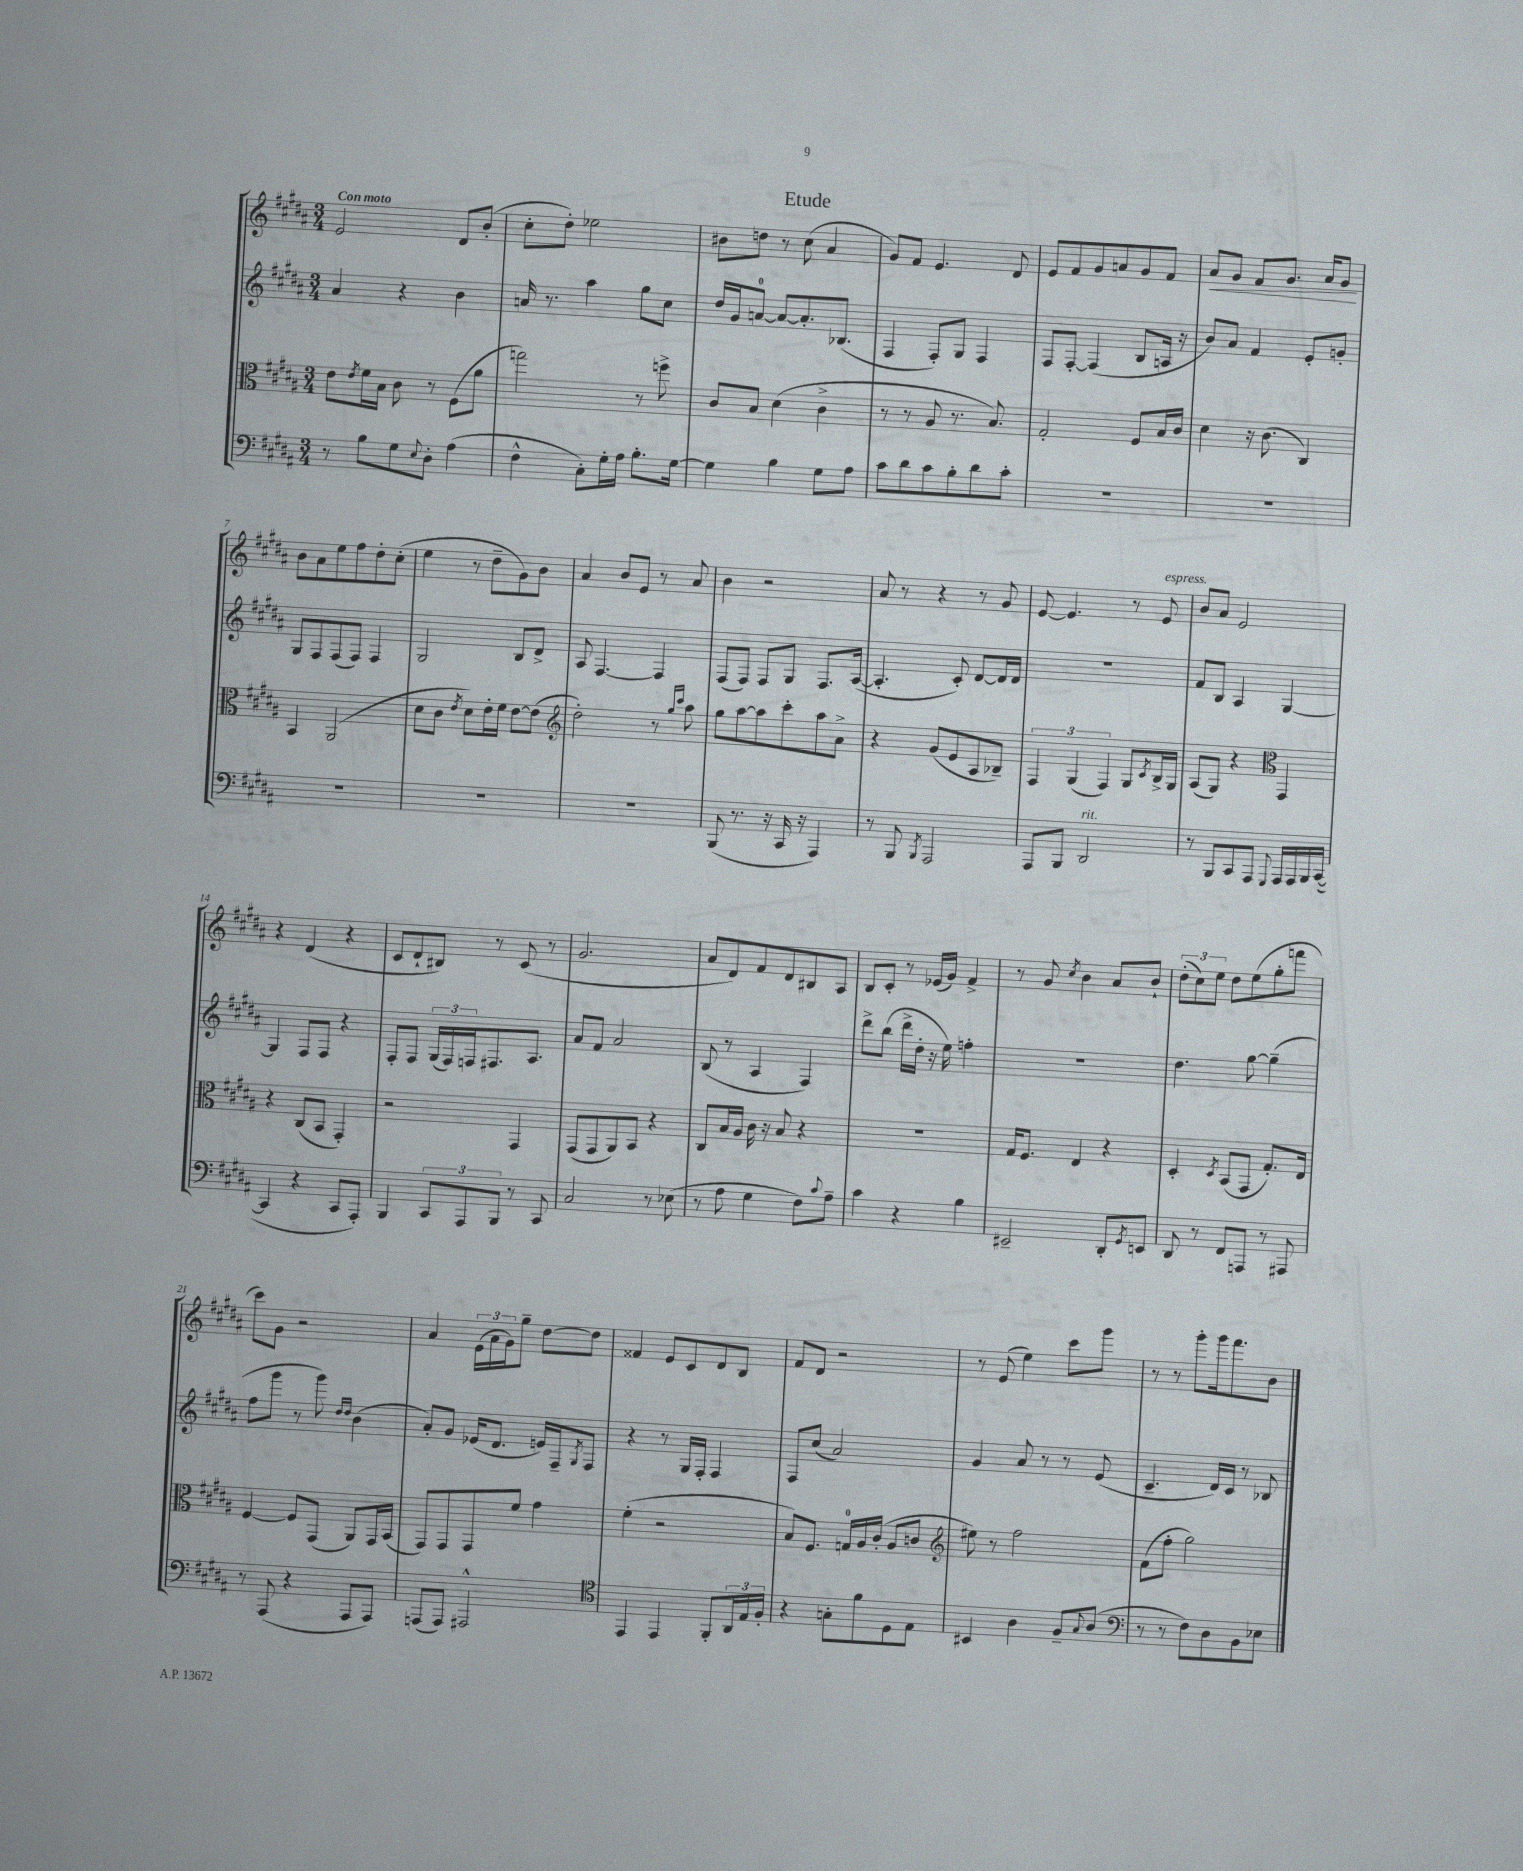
\header { title = "Etude" }
<<
\new StaffGroup <<
\new Staff = "s0" {
    \clef treble \key b \major \numericTimeSignature \time 3/4 \tempo "Con moto"
    e'2 dis'8 b'8-.( |
    cis''8-. dis''8-.) ees''2 |
    bis'8 d''8 r8 cis''8( ais'4 |
    gis'8) fis'8 e'4. dis'8 |
    e'8 fis'8 gis'8 a'8 gis'8 fis'8 |
    ais'8\< gis'8 fis'8 gis'8. ais'16 gis'8\! |
    b'8 ais'8 e''8 fis''8 dis''8-. cis''8-.( |
    e''4 r8 dis''8-- gis'8) b'8 |
    ais'4 b'8 e'8 r8 ais'8 |
    b'4 r2 |
    ais'8 r8 r4 r8 gis'8 |
    e'8~ e'4. r8 e'8^\markup { \italic "espress." } |
    b'8 ais'8 e'2 |
    r4 dis'4( r4 |
    cis'8 dis'8-! bis8) r8 cis'8( r8 |
    gis'2. |
    ais'8 dis'8) fis'8 dis'8 bis8 ais8 |
    b8 cis'8-. r8 ees'16( gis'16) fis'4-> |
    r8 gis'8 \acciaccatura { cis''8 } b'4 ais'8 b'8-! |
    \tuplet 3/2 { dis''8-.( cis''8) e''8 } dis''8 e''8( gis''8-. f'''8 |
    cis'''8) gis'8 r2 |
    ais'4 \tuplet 3/2 { e'16( ais'16 gis'16) } gis''8-- dis''8~ dis''8 |
    fisis'4 e'8 cis'8 dis'8 b8 |
    fis'8 dis'8 r2 |
    r8 e'8( e''4) cis'''8 gis'''8 |
    r8 r8 gis'''8-. gis'''16 fis'''8. b'8 \bar "|." |
}
\new Staff = "s1" {
    \clef treble \key b \major \numericTimeSignature \time 3/4
    ais'4 r4 b'4 |
    a'16 r8. ais''4 gis''8 cis''8 |
    dis''16 gis'16 a'8-0~ a'8~ a'8.-. bes8.( |
    fis4 fis8-.) gis8 fis4 |
    fis8 fis8~-. fis4( b8 a16 r16 |
    b'8) ais'8 fis'4 e'8-. g'8-. |
    gis8 fis8 fis8( fis8) fis4 |
    gis2 b8 dis'8-> |
    ais8 fis4.~ fis4 |
    fis8( fis8) fis8 gis8 fis8. ais16~( |
    ais4.-. cis'8-.) dis'8~ dis'16 dis'16 |
    R2. |
    fis'8 b8 ais4 gis4~ |
    gis4 fis8 fis8 r4 |
    fis8-. fis8 \tuplet 3/2 { gis16( fis16) f16 } fis8. ais8. |
    ais'8 fis'8 ais'2 |
    b8( r8 ais4 fis4) |
    dis'''8-> b''8( dis'''16-> dis''16-. r16 e''16) f''4-. |
    R2. |
    dis''4. gis''8~ gis''4--( |
    fis''8 gis'''8 r8 gis'''8) \grace { dis''16 dis''16 } b'4( |
    ais'8-.) gis'8 ees'16( dis'8. e'16) fis16-- \acciaccatura { gis8 } fis8 |
    r4 r8 gis16 fis16-. fis4 |
    fis8 cis''8( ais'2) |
    gis'4 ais'8 r8 r8 e'8( |
    cis'4.-- dis'16) cis'16 r8 bes8 \bar "|." |
}
\new Staff = "s2" {
    \clef alto \key b \major \numericTimeSignature \time 3/4
    e'8 \acciaccatura { e'8 } fis'16 b16 cis'8 r8 fis8( ais'8 |
    g''2) r8 f''8-> |
    cis'8 b8 dis'4( cis'4-> |
    r8 r8 ais8 r8. b8.) |
    gis2-. fis8 b16 cis'16 |
    dis'4 r16 cis'8.( cis4) |
    b,4 ais,2( |
    dis'8 cis'8 \acciaccatura { e'8 } dis'8) e'16-. fis'16 e'8~ e'8( |
    \clef treble dis''2-.) r8 \grace { gis''16 cis'''16 } ais''8 |
    gis''8 ais''8~ ais''8 cis'''8-. ais''8 ais'8-> |
    r4 gis'8( e'8 ais8 bes8--) |
    \tuplet 3/2 { fis4 gis4( fis4) } gis8 \acciaccatura { cis'8 } b16-> gis16 |
    ais8( gis8) r4 \clef alto gis,4 |
    r4 cis8( b,8 gis,4-.) |
    r2 gis,4 |
    gis,8( gis,8 ais,8) b,8 r4 |
    cis8 b16 ais16 cis'16 r16 b8 r4 |
    R2. |
    gis16 fis8. e4 r4 |
    dis4-. \acciaccatura { dis8 } b,8( gis,8 gis8.-.) e16 |
    fis4~ fis8 gis,8( ais,8) gis,16 b,16( |
    gis,8) gis,8 gis,8 fis'8 gis'4 |
    fis'4-.( r2 |
    b8) fis8. g16-0 ais16 cis'16-.( ais8 c'8 |
    \clef treble eis''8) r8 fis''2 |
    fis'8( fis''8-. gis''2) \bar "|." |
}
\new Staff = "s3" {
    \clef bass \key b \major \numericTimeSignature \time 3/4
    r8 b8 gis8 \appoggiatura { e8 } dis8-. ais4( |
    fis4-^ cis8-.) gis16-. ais16 b8.-. gis16~ |
    gis4 b4 gis8 ais8 |
    cis'8 dis'8 cis'8 b8-. dis'8 cis'8-. |
    R2. |
    R2. |
    R2. |
    R2. |
    R2. |
    b,,8( r8. r16 cis,16 r16 ais,,4) |
    r8 b,,8 \acciaccatura { b,,8 } ais,,2 |
    ais,,8 b,,8 dis,2^\markup { \italic "rit." } |
    r8 b,,8 cis,8 ais,,8 \appoggiatura { gis,,8 } ais,,16 ais,,16 b,,16 cis,16~( |
    cis,4 r4 cis,8 ais,,8-.) |
    b,,4 \tuplet 3/2 { cis,8 ais,,8 b,,8 } r8 cis,8 |
    cis2 r8 ees8( |
    r8 ais8 gis4 fis8) \appoggiatura { cis'8 } ais8-- |
    cis'4 r4 b4 |
    eis,2-- dis,8-. \acciaccatura { gis,8 } e,8 |
    dis,8 r8 fis,8 a,,8 r8 ais,,8 |
    r8 ais,,8( r4 ais,,8 ais,,8) |
    a,,8( a,,8) ais,,2-^ |
    \clef tenor e,4 e,4 fis,8-. \tuplet 3/2 { ais,16 e16 fis16-. } |
    r4 g8-. fis'8 dis8 e8 |
    bis,4 ais4 fis8-- \appoggiatura { gis8 } ais8( |
    \clef bass r8 r8 fis8) dis8 b,8 ees8 \bar "|." |
}
>>
>>
